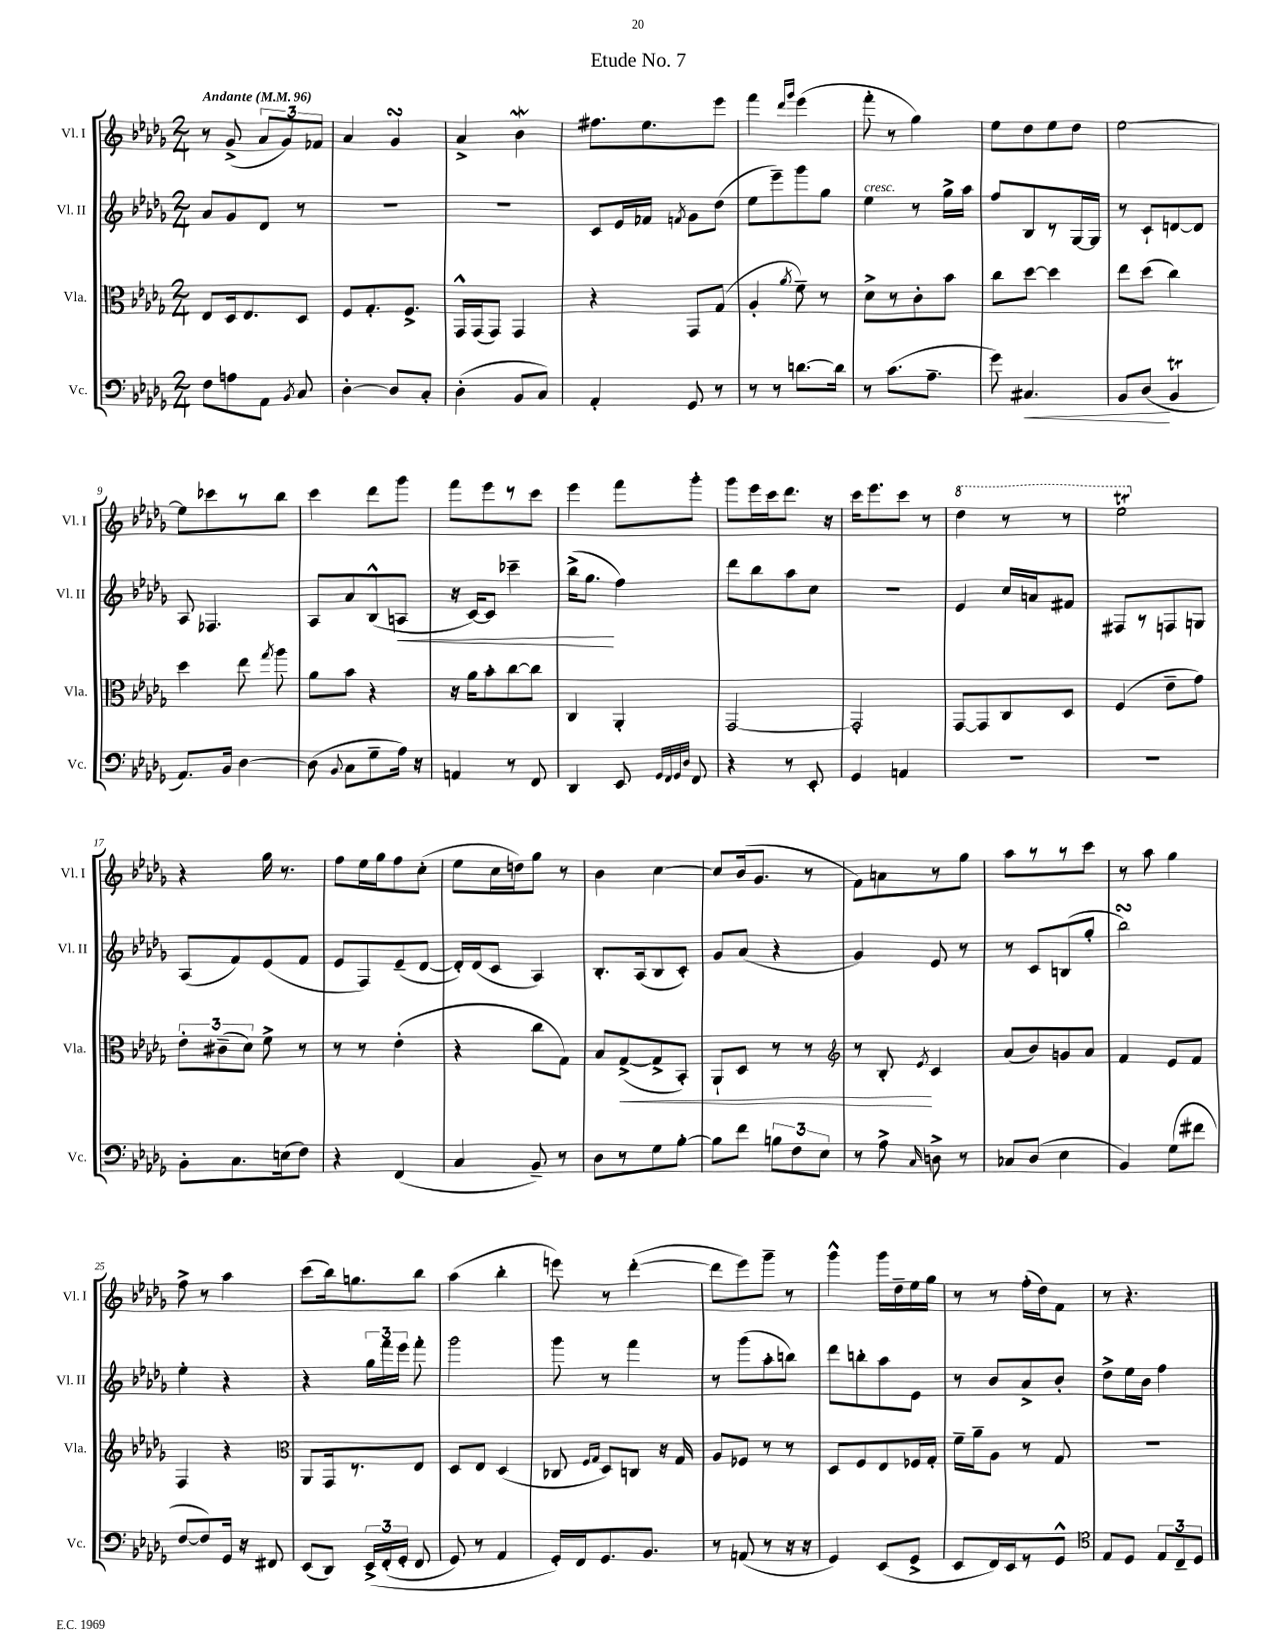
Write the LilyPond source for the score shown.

\header { title = "Etude No. 7" }
<<
\new StaffGroup <<
\new Staff = "s0" \with { instrumentName = "Vl. I" shortInstrumentName = "Vl. I" } {
    \clef treble \key des \major \numericTimeSignature \time 2/4 \tempo "Andante" 4 = 96
    \autoBeamOff r8 ges'8->( \tuplet 3/2 { aes'8[ ges'8) fes'8] } |
    aes'4 ges'4\turn |
    aes'4-> bes'4\mordent |
    fis''8.[ ees''8. ees'''8] |
    f'''4 \grace { des'''16[ ges'''16] } ees'''4( |
    f'''8-. r8 ges''4) |
    ees''8[ des''8 ees''8 des''8] |
    ees''2~ |
    ees''8[ ces'''8 r8 bes''8] |
    c'''4 des'''8[ ges'''8] |
    f'''8[ ees'''8 r8 c'''8] |
    ees'''4 f'''8[ ges'''8]-. |
    ges'''8[ ees'''16 c'''16 des'''8.] r16 |
    c'''16[ ees'''8. c'''8] r8 |
    \ottava #1 des'''4 r8 r8 |
    ees'''2\trill \ottava #0 |
    r4 ges''16 r8. |
    f''8[ ees''16 ges''16 f''8 c''8]-.( |
    ees''8[ c''16 d''16) ges''8] r8 |
    bes'4 c''4~ |
    c''8[ bes'16( ges'8.] r8 |
    f'8[) a'8 r8 ges''8] |
    aes''8[ r8 r8 c'''8] |
    r8 aes''8 ges''4 |
    f''8-> r8 aes''4 |
    c'''8[( bes''16) g''8. bes''8] |
    aes''4( bes''4-. |
    e'''8) r8 des'''4~-.( |
    des'''8[ ees'''8) ges'''8]-- r8 |
    ges'''4-^ ges'''16[ des''16-- ees''16 ges''16] |
    r8 r8 f''16[-.( des''16) f'8] |
    r8 r4. \bar "|." |
}
\new Staff = "s1" \with { instrumentName = "Vl. II" shortInstrumentName = "Vl. II" } {
    \clef treble \key des \major \numericTimeSignature \time 2/4
    \autoBeamOff aes'8[ ges'8 des'8] r8 |
    R2 |
    R2 |
    c'8[ ees'16 fes'16] \acciaccatura { f'8 } ges'8[ des''8]( |
    ees''8[ ees'''8--) ges'''8 ges''8] |
    ees''4^\markup { \italic "cresc." } r8 ges''16[-> aes''16] |
    f''8[ bes8 r8 ges16~ ges16] |
    r8 c'8[-! d'8~ d'8] |
    aes8 fes4. |
    aes8[ aes'8 bes8-^( a8]\< |
    r16 c'16[~) c'8] ces'''4-- |
    bes''16[->( ges''8.]\! f''4) |
    des'''8[ bes''8 aes''8 c''8] |
    R2 |
    ees'4 c''16[ a'16 fis'8] |
    fis8[ r8 f8 g8] |
    aes8[( f'8) ees'8( f'8] |
    ees'8[ f8) ees'8--( des'8]~ |
    des'16[-.) des'16( c'8] aes4) |
    bes8.[-. aes16( bes8 c'8]-.) |
    ges'8[ aes'8]( r4 |
    ges'4) ees'8 r8 |
    r8 c'8[ b8( ges''8]-. |
    bes''2\turn) |
    ees''4-. r4 |
    r4 \tuplet 3/2 { ges''16[ f'''16 ees'''16] } f'''8-. |
    ges'''2 |
    ges'''8 r8 f'''4 |
    r8 ges'''8[( aes''8-. b''8]) |
    des'''8[ b''8-. aes''8 ees'8] |
    r8 bes'8[ aes'8-> bes'8]-. |
    des''8[-> ees''16 bes'16] f''4 \bar "|." |
}
\new Staff = "s2" \with { instrumentName = "Vla." shortInstrumentName = "Vla." } {
    \clef alto \key des \major \numericTimeSignature \time 2/4
    \autoBeamOff ees8[ des16 ees8. des8] |
    f8[ ges8.-. f8.]-> |
    ges,16[-^ ges,16( ges,8]) ges,4 |
    r4 ges,8[ ges8]( |
    aes4-. \acciaccatura { aes'8 } f'8--) r8 |
    des'8[-> r8 c'8-. bes'8] |
    c''8[ des''8]~ des''4 |
    ees''8[ des''8]( c''4) |
    des''4 ees''8 \acciaccatura { ges''8 } aes''8 |
    aes'8[ bes'8] r4 |
    r16 aes'16[ bes'8-. c''8~ c''8] |
    c4 aes,4-. |
    ges,2~ |
    ges,2-. |
    ges,8[~ ges,8 c8 des8] |
    f4( ees'8[-- ges'8]) |
    \tuplet 3/2 { ees'8[-. cis'8--( des'8]) } f'8-> r8 |
    r8 r8 ees'4-.( |
    r4 c''8[ ges8]) |
    bes8[ ges8~->\<( ges8-> bes,8]-.) |
    aes,8[-! des8] r8 r8 |
    \clef treble r8 bes8-.\! \acciaccatura { ees'8 } c'4 |
    aes'8[( bes'8) g'8 aes'8] |
    f'4 ees'8[ f'8] |
    f4 r4 |
    \clef alto aes,8[ ges,16 r8. ees8] |
    des8[ ees8] des4( |
    ces8 \grace { f16[ ges16] } des8[) c8] r16 ges16 |
    aes8[ fes8] r8 r8 |
    des8[ f8 ees8 fes16 ges16]-. |
    f'16[-- aes'16-- aes8] r8 ges8 |
    R2 \bar "|." |
}
\new Staff = "s3" \with { instrumentName = "Vc." shortInstrumentName = "Vc." } {
    \clef bass \key des \major \numericTimeSignature \time 2/4
    \autoBeamOff f8[ a8 aes,8] \acciaccatura { bes,8 } c8 |
    des4~-. des8[ c8]-. |
    des4-.( bes,8[ c8]) |
    aes,4-. ges,8 r8 |
    r8 r8 d'8.[~ d'16] |
    r8 c'8.[( aes8.]-- |
    ges'8) cis4.\< |
    bes,8[ des8]\!( bes,4\trill |
    aes,8.[) bes,16] des4~ |
    des8( \appoggiatura { bes,8 } c8[ ges8-- aes16]) r16 |
    a,4 r8 f,8 |
    des,4 ees,8 \grace { ges,32[ f,32 ges,32 des32] } f,8 |
    r4 r8 ees,8-. |
    ges,4 a,4 |
    R2 |
    R2 |
    bes,8[-. c8. e16( f8]) |
    r4 f,4( |
    c4 bes,8--) r8 |
    des8[ r8 ges8 bes8]~-. |
    bes8[ f'8] \tuplet 3/2 { b8[ f8 ees8] } |
    r8 aes8-> \grace { c16 } d8-> r8 |
    ces8[ des8]( ees4 |
    bes,4) ges8[( fis'8] |
    f8[~ f8) ges,16] r16 fis,8 |
    ees,8[( des,8]) \tuplet 3/2 { ees,16[->\( f,16-.( ges,16]-. } f,8 |
    ges,8) r8 aes,4 |
    ges,16[-.\) f,16 ges,8. bes,8.] |
    r8 a,8( r8 r16 r16 |
    ges,4) ees,8[( ges,8]-> |
    ees,8[ f,16) ees,16 r8 ges,8]-^ |
    \clef tenor ees8[ des8] \tuplet 3/2 { ees8[ c8-- des8] } \bar "|." |
}
>>
>>
